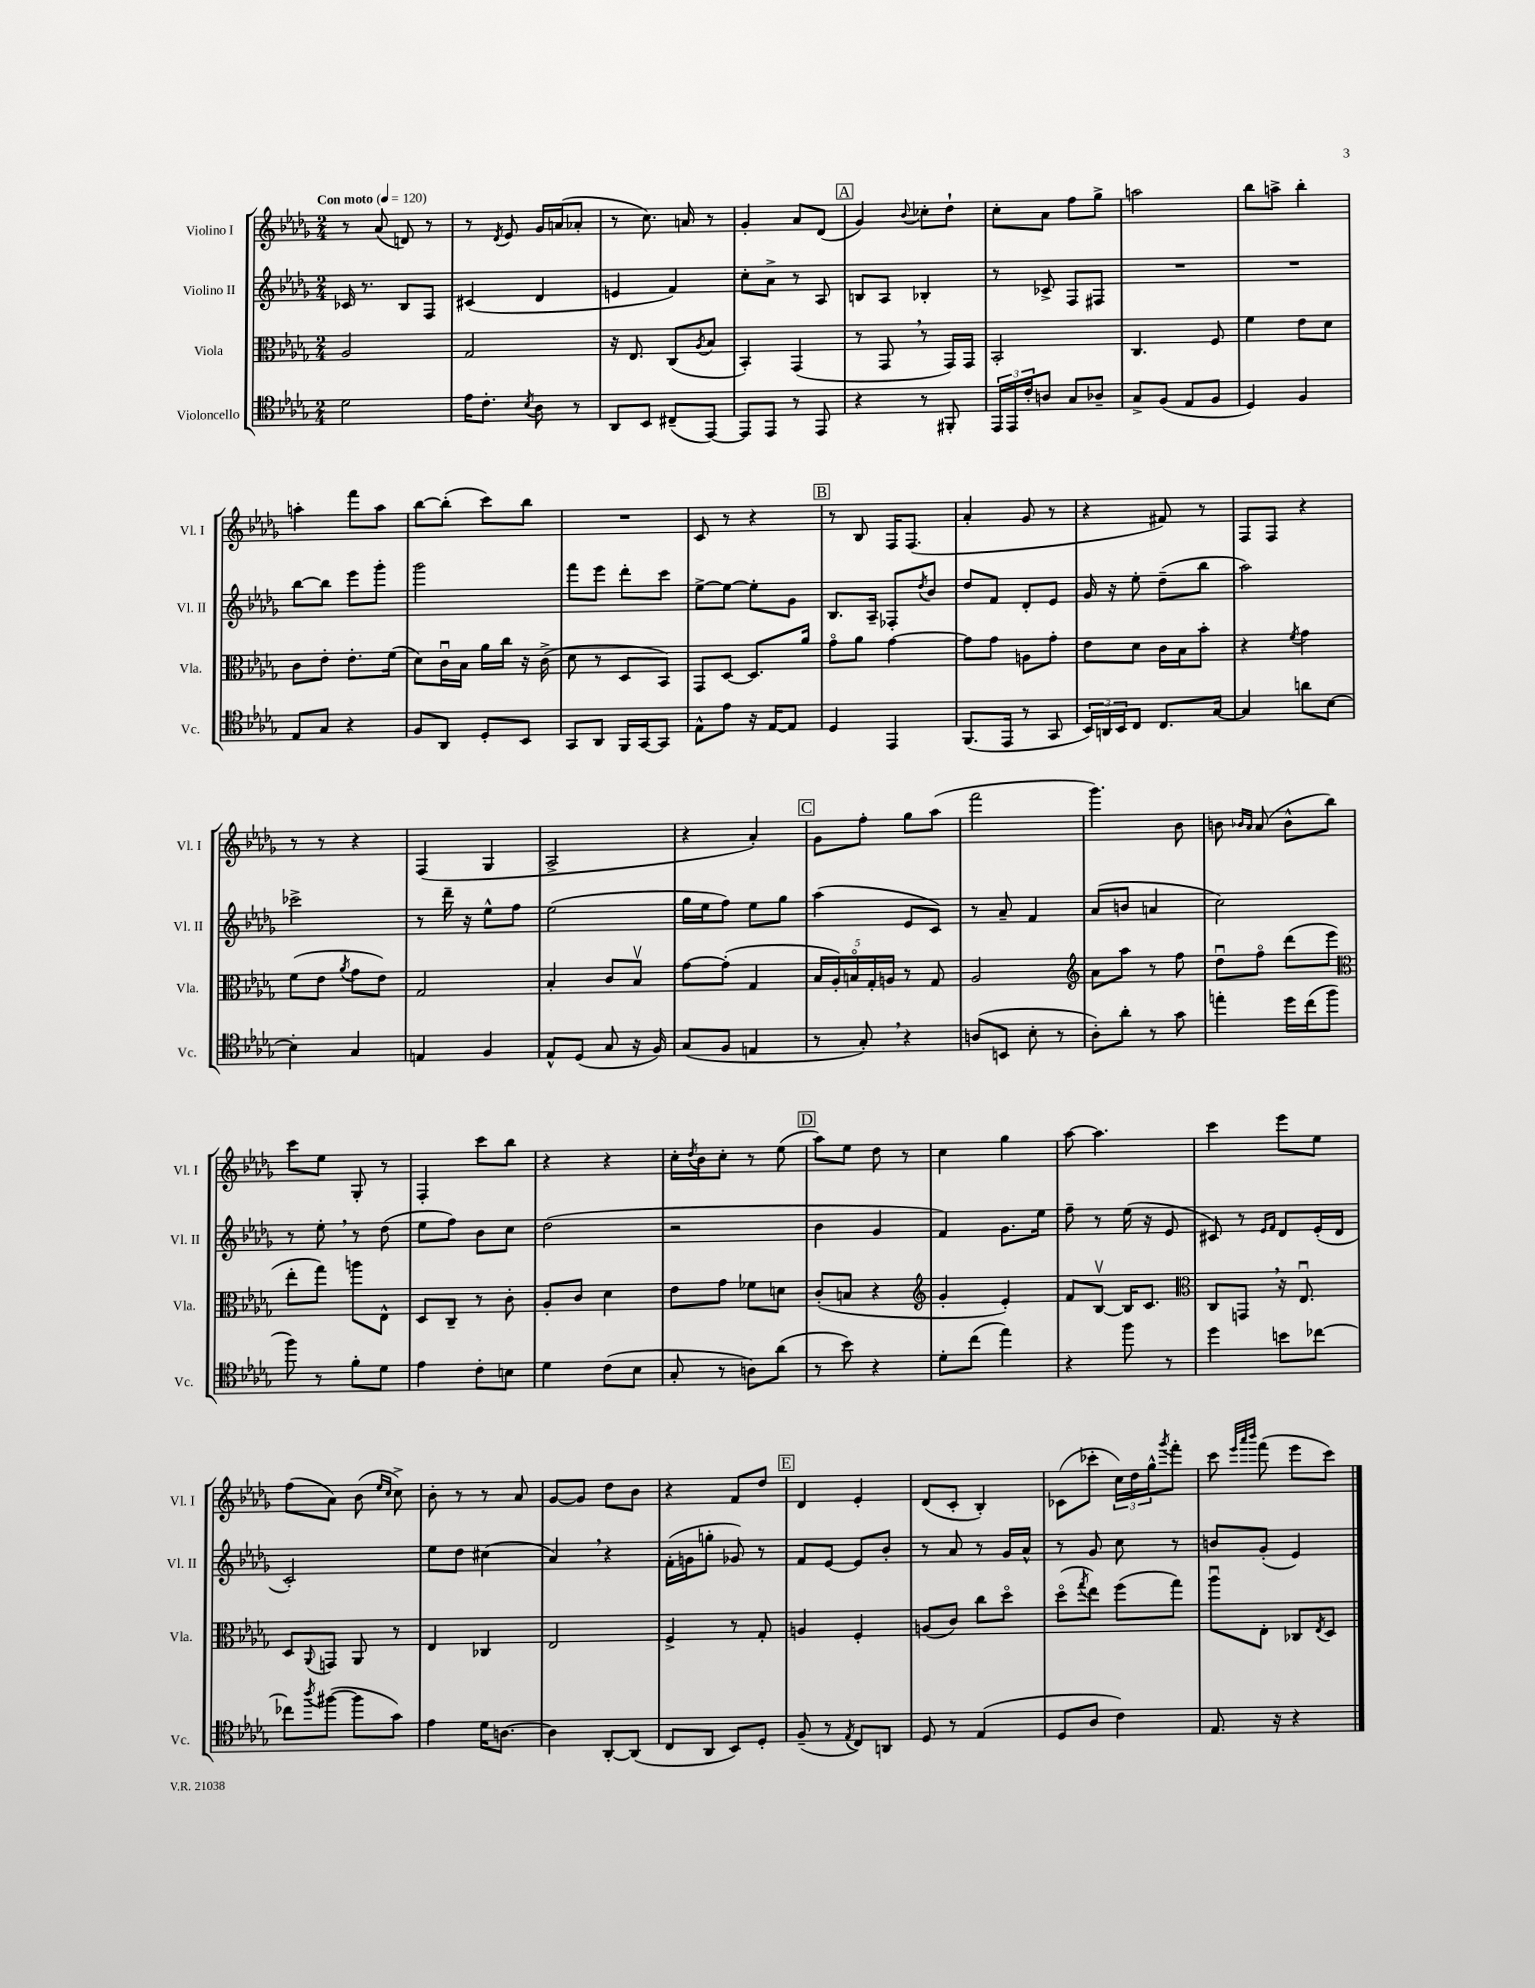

**kern	**kern	**kern	**kern
*staff4	*staff3	*staff2	*staff1
*clefC4	*clefC3	*clefG2	*clefG2
*k[b-e-a-d-g-]	*k[b-e-a-d-g-]	*k[b-e-a-d-g-]	*k[b-e-a-d-g-]
*M2/4	*M2/4	*M2/4	*M2/4
*MM120	*MM120	*MM120	*MM120
2d-\	2A-/	16c-/	8r
.	.	8.r	.
.	.	.	(8a-/
.	.	8B-/L	8d/)
.	.	8F/J	8r
=	=	=	=
16e-\LK	2G-/	(4c#/	8r
8.c'\J	.	.	.
.	.	.	8qd-/
.	.	.	8e-/
8qB-/	.	.	.
8A-\	.	4d-/	16g-/LL
.	.	.	(16a/J
8r	.	.	8a-'/J
=	=	=	=
8AA-/L	16r	4e/	8r
.	8.E-/	.	.
8BB-/J	.	.	8.cc\)
(8C#~/L	(8C/L	4f/)	.
.	.	.	16a/
.	8qA-/	.	.
[8EE-/J)	8B-/J	.	8r
=	=	=	=
8EE-/]L	4BB-'/)	8cc'\L	4g-'/
8EE-/J	.	8a-^\J	.
8r	(4GG-/	8r	8a-/L
8EE-/	.	8A-/	(8d-/J
=	=	=	=
4r	8r	8B/L	4g-/)
.	8GG-/	8A-/J	.
.	.	.	8qqb-/
8r	8r	4B-'/	8cc-'\L
8FF#'/	16GG-/LL)	.	8dd-`\J
.	16GG-/JJ	.	.
=	=	=	=
24EE-/LL	2BB-'/	8r	8cc'\L
24EE-/	.	.	.
24c'/J	.	.	.
8A/J	.	8c-^/	8a-\J
8G-/L	.	8F/L	8ff\L
8A-~/J	.	8F#/J	8gg-^\J
=	=	=	=
8G-^/L	4.C/	2r	2aa\
(8F/J	.	.	.
8E-/L	.	.	.
8F/J	8F/	.	.
=	=	=	=
4D-/)	4f\	2r	8bb-\L
.	.	.	8aa^\J
4F/	8e-\L	.	4bb-'\
.	8d-\J	.	.
=	=	=	=
8E-/L	8c\L	[8bb-\L	4aa'\
8G-/J	8e-'\J	8bb-\]J	.
4r	8.e-'\L	8eee-\L	8fff\L
.	.	8ggg-'\J	8aa\J
.	(16f\Jk	.	.
=	=	=	=
8F/L	8d-\L)	2ggg-\	[8bb-\L
8AA-/J	16cu\L	.	(8bb-'\]J
.	16B-\JJ	.	.
8D-'/L	16a-\LL	.	8ccc\L)
.	16cc\JJ	.	.
8BB-/J	16r	.	8bb-\J
.	(16c^\	.	.
=	=	=	=
8GG-/L	8d-\	8fff\L	2r
8AA-/J	8r	8eee-\J	.
16FF/LL	8D-/L	8ddd-'\L	.
[16GG-/J	.	.	.
8GG-/]J	8BB-/J)	8ccc\J	.
=	=	=	=
8E-^^\L	8GG-/L	[8ee-^\L	8c/
8e-\J	[8D-/J	8ee-\_J	8r
16r	8.D-/]L	8ee-'\]L	4r
[16E-/LK	.	.	.
8E-/]J	.	8g-\J	.
.	16a-/Jk	.	.
=	=	=	=
4D-/	8g-o\L	8.B-/L	8r
.	8a-\J	.	8B-/
.	.	16A-~/Jk	.
4EE-/	[4g-\	8F-'/L	16F/LK
.	.	.	(8.F/J
.	.	8qdd-/	.
.	.	8b-/J	.
=	=	=	=
(8.FF/L	8g-\]L	8dd-/L	4a-'/
.	8g-\J	8f/J	.
16EE-/Jk	.	.	.
8r	8A\L	8d-'/L	8g-/
8GG-/	8g-'\J	8e-/J	8r
=	=	=	=
24BB-/LL)	8e-\L	16g-/	4r
24AA/	.	.	.
.	.	16r	.
24BB-/J	.	.	.
8C/J	8d-\J	8ee-'\	.
8.C/L	16c\LL	(8dd-~\L	8f#/)
.	16B-\J	.	.
.	8b-'\J	8bb-\J	8r
[16G-/Jk	.	.	.
=	=	=	=
4G-/]	4r	2aa-\)	8F/L
.	.	.	8F/J
.	8qf/	.	.
8a\L	4g-\	.	4r
[8B-\J	.	.	.
=	=	=	=
4B-'\]	(8f\L	2ccc-^\	8r
.	8e-\J	.	8r
.	8qa-/	.	.
4G-/	8g-\L	.	4r
.	8e-\J)	.	.
=	=	=	=
4E/	2G-/	8r	(4F/
.	.	16ddd-~\	.
.	.	16r	.
4F/	.	8ee-^^\L	4G-/
.	.	8ff\J	.
=	=	=	=
8E-^^/L	4B-'/	(2ee-\	2A-^/
(8D-/J	.	.	.
8G-/	8c/L	.	.
16r	8B-v/J	.	.
16F/)	.	.	.
=	=	=	=
(8G-/L	[8g-\L	16gg-\LL	4r
.	.	16ee-\J	.
8F/J	(8g-'\]J	8ff\J)	.
4E/	4G-/	8ee-\L	4a-'/)
.	.	8gg-\J	.
=	=	=	=
8r	20B-/LL	(4aa-\	8g-\L
.	20A-'/)	.	.
.	20Bo/	.	.
8G-'/)	.	.	8ff'\J
.	20G-'/	.	.
.	20A/JJ	.	.
4r	8r	8e-/L	8gg-\L
.	8G-/	8c/J)	(8aa-\J
=	=	=	=
(8A/L	2A-/	8r	2fff\
8BB/J	.	8a-~/	.
8B-'\	.	4f/	.
8r	.	.	.
=	=	=	=
*	*clefG2	*	*
8A-'\L)	8a-\L	(8a-/L	4.ggg-\)
8a-'\J	8aa-\J	8b/J	.
8r	8r	4a/	.
8g-\	8ff\	.	8b-\
=	=	=	=
4ee'\	8dd-u\L	2cc\)	8b\
.	.	.	16qqb-/LL
.	.	.	16qqa-/JJ
.	8ffo\J	.	(8a-/
16dd-\LL	(8ddd-\L	.	8b-^^\L
(16cc\J	.	.	.
8ff\J	8eee-\J	.	8bb-\J)
=	=	=	=
*	*clefC3	*	*
8ff\)	8ee-'\L	8r	8ccc\L
8r	8gg-\J)	8ee-'\	8ee-\J
8f'\L	8aa\L	8r	8G-'/
8d-\J	8E-^^\J	(8dd-\	8r
=	=	=	=
4e-\	8D-/L	8ee-\L	4F'/
.	8C~/J	8ff\J)	.
8c'\L	8r	8b-\L	8ccc\L
8B\J	8c'\	8cc\J	8bb-\J
=	=	=	=
4d-\	8A-'/L	(2dd-\	4r
.	8c/J	.	.
(8c\L	4d-\	.	4r
8B-\J	.	.	.
=	=	=	=
8G-'/	8e-\L	2r	16cc'\LL
.	.	.	8qdd-/
.	.	.	16b-\J
8r	8g-\J	.	8cc'\J
8A\L)	8f-\L	.	8r
(8a-\J	8d\J	.	(8ee-\
=	=	=	=
8r	(8c'/L	4b-\	8aa-\L)
8b-\)	8B/J	.	8ee-\J
4r	4r	4g-/	8dd-\
.	.	.	8r
=	=	=	=
*	*clefG2	*	*
8d-'\L	4g-'/	4f/)	4cc\
(8cc\J	.	.	.
4ee-\)	4e-'/)	8.g-\L	4gg-\
.	.	16ee-\Jk	.
=	=	=	=
4r	8f/L	8ff~\	[8aa-\
.	[8B-v/J	8r	4.aa-\]
8ff\	16B-/]LK	(16ee-\	.
.	8.c/J	16r	.
8r	.	8e-/	.
=	=	=	=
*	*clefC3	*	*
4dd-\	8C/L	8c#/)	4ccc\
.	8GG/J	8r	.
.	.	16qqe-/LL	.
.	.	16qqf/JJ	.
8b\L	16r	8d-/L	8eee-\L
.	8.E-u/	.	.
[8cc-\J	.	(16e-'/L	8ee-\J
.	.	16d-/JJ	.
=	=	=	=
8cc-\]L	8D-/L	2c'/)	(8ff\L
8qaa-/	8qqAA-/	.	.
([8ff#\J	8GG/J	.	8a-\J)
8ff#\]L	8AA-/	.	(8b-\
.	.	.	16qqee-/LL
.	.	.	16qqcc/JJ
8g-\J)	8r	.	8cc^\)
=	=	=	=
4e-\	4E-/	8ee-\L	8b-'\
.	.	8dd-\J	8r
16d-\LK	4C-/	(4cc#\	8r
[8.A\J	.	.	.
.	.	.	8a-/
=	=	=	=
4A\]	2E-/	4a-/)	[8g-/L
.	.	.	8g-/]J
[8AA-'/L	.	4r	8dd-\L
(8AA-/]J	.	.	8b-\J
=	=	=	=
8C/L	4F^/	(16f'\LL	4r
.	.	16g\J	.
8AA-/J	.	8gg'\J	.
8BB-/L)	8r	8g-/)	8f/L
8D-'/J	8G-'/	8r	8dd-/J
=	=	=	=
(8F~/	4A/	8f/L	4d-/
8r	.	[8e-/J	.
8qE-/	.	.	.
8C/L)	4F'/	8e-/]L	4e-'/
8AA/J	.	8b-'/J	.
=	=	=	=
8D-/	(8A/L	8r	(8d-/L
8r	8c/J)	8a-/	8c'/J
(4E-/	8cc\L	8r	4B-'/)
.	8dd-o\J	16g-/LL	.
.	.	16a-^^/JJ	.
=	=	=	=
8D-/L	(8dd-o\L	8r	(8c-\L
.	8qgg-/	.	.
8A-/J	8ee-\J)	8g-/	8ccc-'\J
4c\)	(8ff\L	8cc\	24cc\LL)
.	.	.	24dd-\
.	.	.	24gg-^^\J
.	.	.	8qggg-/
.	8gg-\J)	8r	8fff'\J
=	=	=	=
8.E-/	8aa-u\L	8b/L	8ccc\
.	.	.	32qqeee-/LLL
.	.	.	32qqaaa-/
.	.	.	32qqbbb-/JJJ
.	8E-'\J	(8g-'/J	(8fff\
16r	.	.	.
4r	8C-/L	4e-/)	8eee-\L
.	8qE-/	.	.
.	8D-/J	.	8ccc\J)
==	==	==	==
*-	*-	*-	*-
